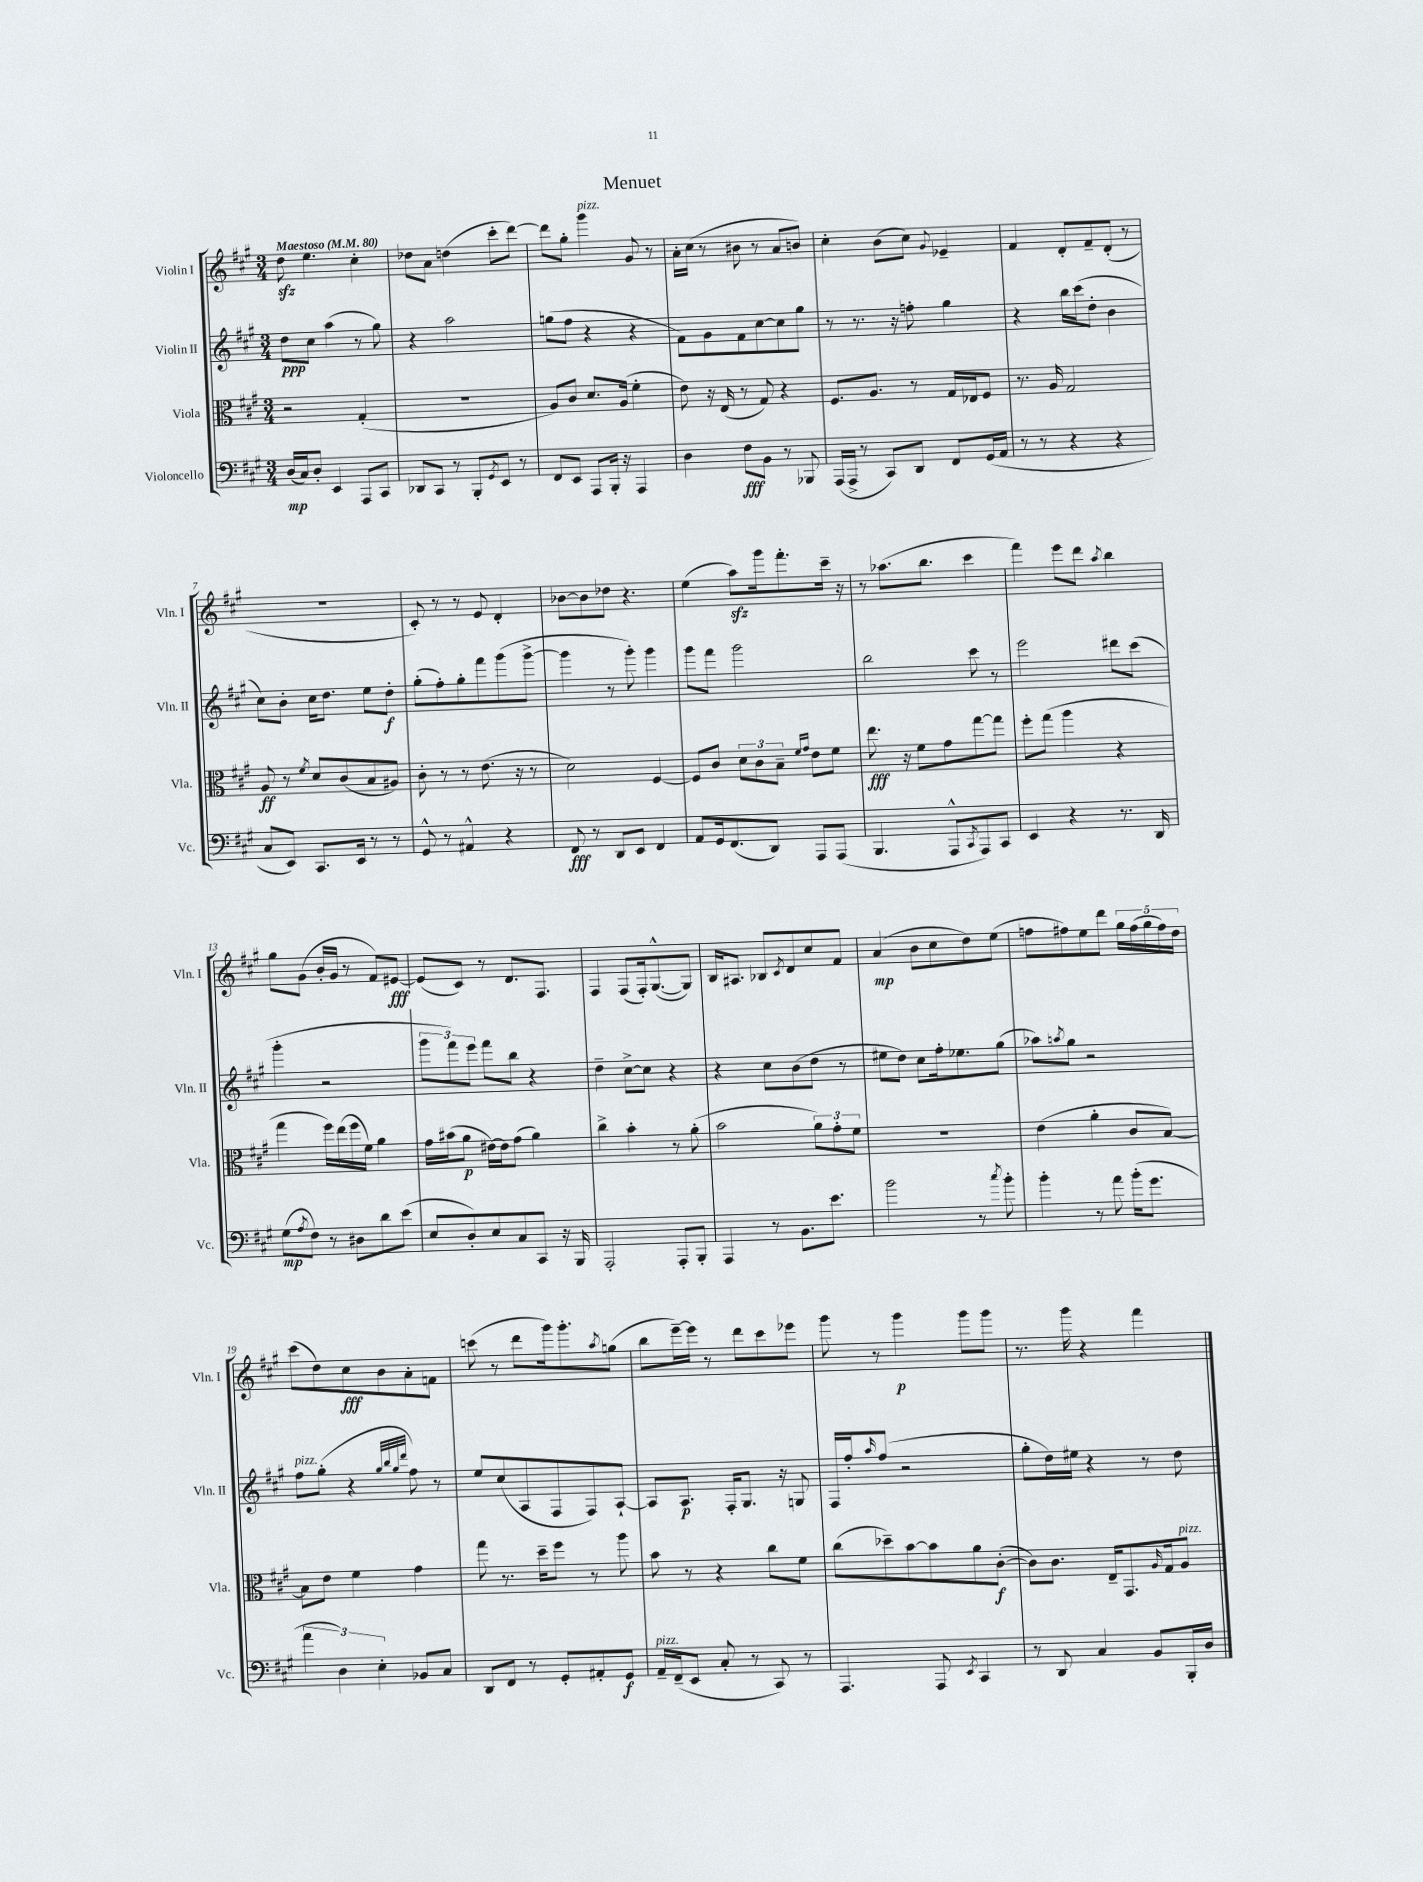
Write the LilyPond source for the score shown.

\header { title = "Menuet" }
<<
\new StaffGroup <<
\new Staff = "s0" \with { instrumentName = "Violin I" shortInstrumentName = "Vln. I" } {
    \clef treble \key a \major \numericTimeSignature \time 3/4 \tempo "Maestoso" 4 = 80
    d''8\sfz e''4. cis''4-. |
    des''8 a'8 d''4( cis'''8-. d'''8~) |
    d'''8 gis''8-. gis'''4^\markup { \italic "pizz." } gis'8 r8 |
    a'16-. cis''16( r8 bis'8 r8 a'8 b'8) |
    cis''4-. b'8( cis''8) \appoggiatura { gis'8 } ees'4-- |
    fis'4 d'8-. fis'8-- d'8-.( r8 |
    R2. |
    cis'8-.) r8 r8 e'8 d'4-. |
    bes'8~ bes'8 des''8 r4. |
    e''4( a''8\sfz) gis'''16 fis'''8.-. cis'''16-- r16 |
    r8 aes''8.( b''8. cis'''4 |
    fis'''4) e'''8 d'''8 \acciaccatura { a''8 } b''4 |
    gis''8 gis'8( b'16-. gis'16 r8 fis'8) eis'8~\fff |
    eis'8( cis'8) r8 d'8. fis8. |
    fis4 fis8( fis16-.) gis8.~-^( gis8) |
    b16 ais8. bes8 \acciaccatura { cis'8 } d'8 cis''8 fis'8 |
    a'4\mp( b'8 cis''8 d''8) e''8( |
    f''8 fis''8) e''8 d'''8 \tuplet 5/4 { gis''16 fis''16( gis''16 fis''16) d''16 } |
    cis'''8( d''8) cis''8\fff b'8 a'8-. f'8 |
    c'''8( r8 d'''8 gis'''16) gis'''8.-. \acciaccatura { a''8 } g''8( |
    b''8 e'''16~--) e'''16 r8 d'''8 cis'''8 ees'''8 |
    gis'''8 r8 gis'''4\p gis'''8 gis'''8 |
    r8. gis'''16 r4 fis'''4 \bar "|." |
}
\new Staff = "s1" \with { instrumentName = "Violin II" shortInstrumentName = "Vln. II" } {
    \clef treble \key a \major \numericTimeSignature \time 3/4
    d''8\ppp cis''8 a''4( r8 gis''8) |
    r4 a''2 |
    g''8( fis''8 r4 r4 |
    fis'8) gis'8 fis'8 cis''8~ cis''8 gis''8 |
    r8 r8. r16 f''8-. gis''4 |
    r4 b''16 cis'''16( d''8-. b'4 |
    cis''8) b'8-. cis''16 d''8. e''8 d''8-.\f |
    gis''8-.( fis''8-.) gis''8-. fis'''8 gis'''8( gis'''8~-> |
    gis'''4 r8 gis'''8-.) gis'''4 |
    gis'''8 fis'''8 gis'''2 |
    b''2 cis'''8 r8 |
    e'''2 dis'''8 cis'''8( |
    gis'''4-. r2 |
    \tuplet 3/2 { gis'''8 fis'''8) e'''8 } fis'''8 b''8 r4 |
    d''4-- cis''8~-> cis''8 r4 |
    r4 cis''8 b'8( d''8 r8 |
    eis''8 d''8) cis''8 fis''16-. ees''8. gis''8( |
    aes''8) \acciaccatura { a''8 } gis''8 r2 |
    fis''8^\markup { \italic "pizz." } gis''8-.( r4 \grace { gis''32 b''32 gis''32 d'''32 } fis''8) r8 |
    e''8 cis''8( a8 fis8 fis8) a8~-! |
    a8 a8.\p fis16-. gis8. r16 g8 |
    fis16 fis''16-. \grace { a''16 } fis''8( r2 |
    gis''8-. d''16) eis''16 r4 r8 d''8 \bar "|." |
}
\new Staff = "s2" \with { instrumentName = "Viola" shortInstrumentName = "Vla." } {
    \clef alto \key a \major \numericTimeSignature \time 3/4
    r2 gis4-.( |
    R2. |
    a8) cis'8 d'8. a16( fis'4-. |
    e'8) r16 e16( r8 gis8) r4 |
    fis8. a8. r8 gis16 ees16 fis8 |
    r8. a16 gis2 |
    a8\ff r8 \acciaccatura { fis'8 } d'8 cis'8( b8 ais8) |
    cis'8-. r8 r8 e'8.( r16 r8 |
    d'2) fis4~ |
    fis8 cis'8 \tuplet 3/2 { d'8 cis'8 b8-- } \grace { fis'16 gis'16 } e'8 fis'8 |
    e''8.\fff r16 fis'8 gis'8 gis''8~ gis''8 |
    fis''8-. gis''8( a''4 r4 |
    gis''4 fis''16) e''16( fis''16 fis'16) a'4 |
    gis'16 bis'16( a'8\p eis'16~) eis'16 gis'8( a'4) |
    cis''4-> b'4-. r8 a'8-.( |
    b'2 \tuplet 3/2 { a'8) gis'8-. fis'8 } |
    R2. |
    e'4( a'4-. cis'8 b8~) |
    b8 e'8 fis'4 gis'4 |
    gis''8 r8. d''16-- fis''8 r8 a''8 |
    b'8 r8 r4 cis''8 fis'8 |
    cis''8( des''8--) b'8~ b'8 a'8 cis'8~-.\f( |
    cis'8) cis'8. e16-- gis,8. \grace { a16 } gis16 a8^\markup { \italic "pizz." } \bar "|." |
}
\new Staff = "s3" \with { instrumentName = "Violoncello" shortInstrumentName = "Vc." } {
    \clef bass \key a \major \numericTimeSignature \time 3/4
    d16\mp( cis16) d8-. e,4 a,,8 cis,8 |
    des,8 cis,8 r8 b,,8-. \acciaccatura { gis,8 } e,8 r8 |
    fis,8 e,8 a,,8 b,,16-. r16 a,,4 |
    d4 fis8\fff b,8 r8 bes,,8 |
    a,,16( a,,16-> r8 cis,8) d,8 fis,8 gis,16( a,16 |
    r8 r8 r4 r4 |
    cis8 e,8) cis,8. e,16 r8 r8 |
    gis,8-^ r8 ais,4-^ r4 |
    fis,8\fff r8 d,8 e,8 fis,4 |
    a,8 gis,16 fis,8.( d,8) a,,8 a,,8( |
    b,,4. a,,8-^ \acciaccatura { cis,8 } a,,8) cis,8 |
    e,4 r4 r8. d,16 |
    gis8\mp( \acciaccatura { a8 } fis8) r8 dis8 d'8 e'8( |
    e8 d8-.) e8 cis8 cis,8 r16 b,,16 |
    a,,2-. a,,8-. b,,8-. |
    a,,4 r8 b,8. e'8. |
    b'2 r8 \acciaccatura { cis''8 } b'8-. |
    b'4-. r8 a'8 b'16-.( gis'8. |
    \tuplet 3/2 { a'4 d4) e4-. } bes,8 cis8 |
    d,8 fis,8 r8 gis,8-. ais,8-. gis,8\f |
    a,16--^\markup { \italic "pizz." } fis,16--( e,8 cis8-. r8 cis,8) r8 |
    a,,4. a,,8 \acciaccatura { e,8 } cis,4 |
    r8 d,8 cis4 b,8 b,,16-. d16 \bar "|." |
}
>>
>>
